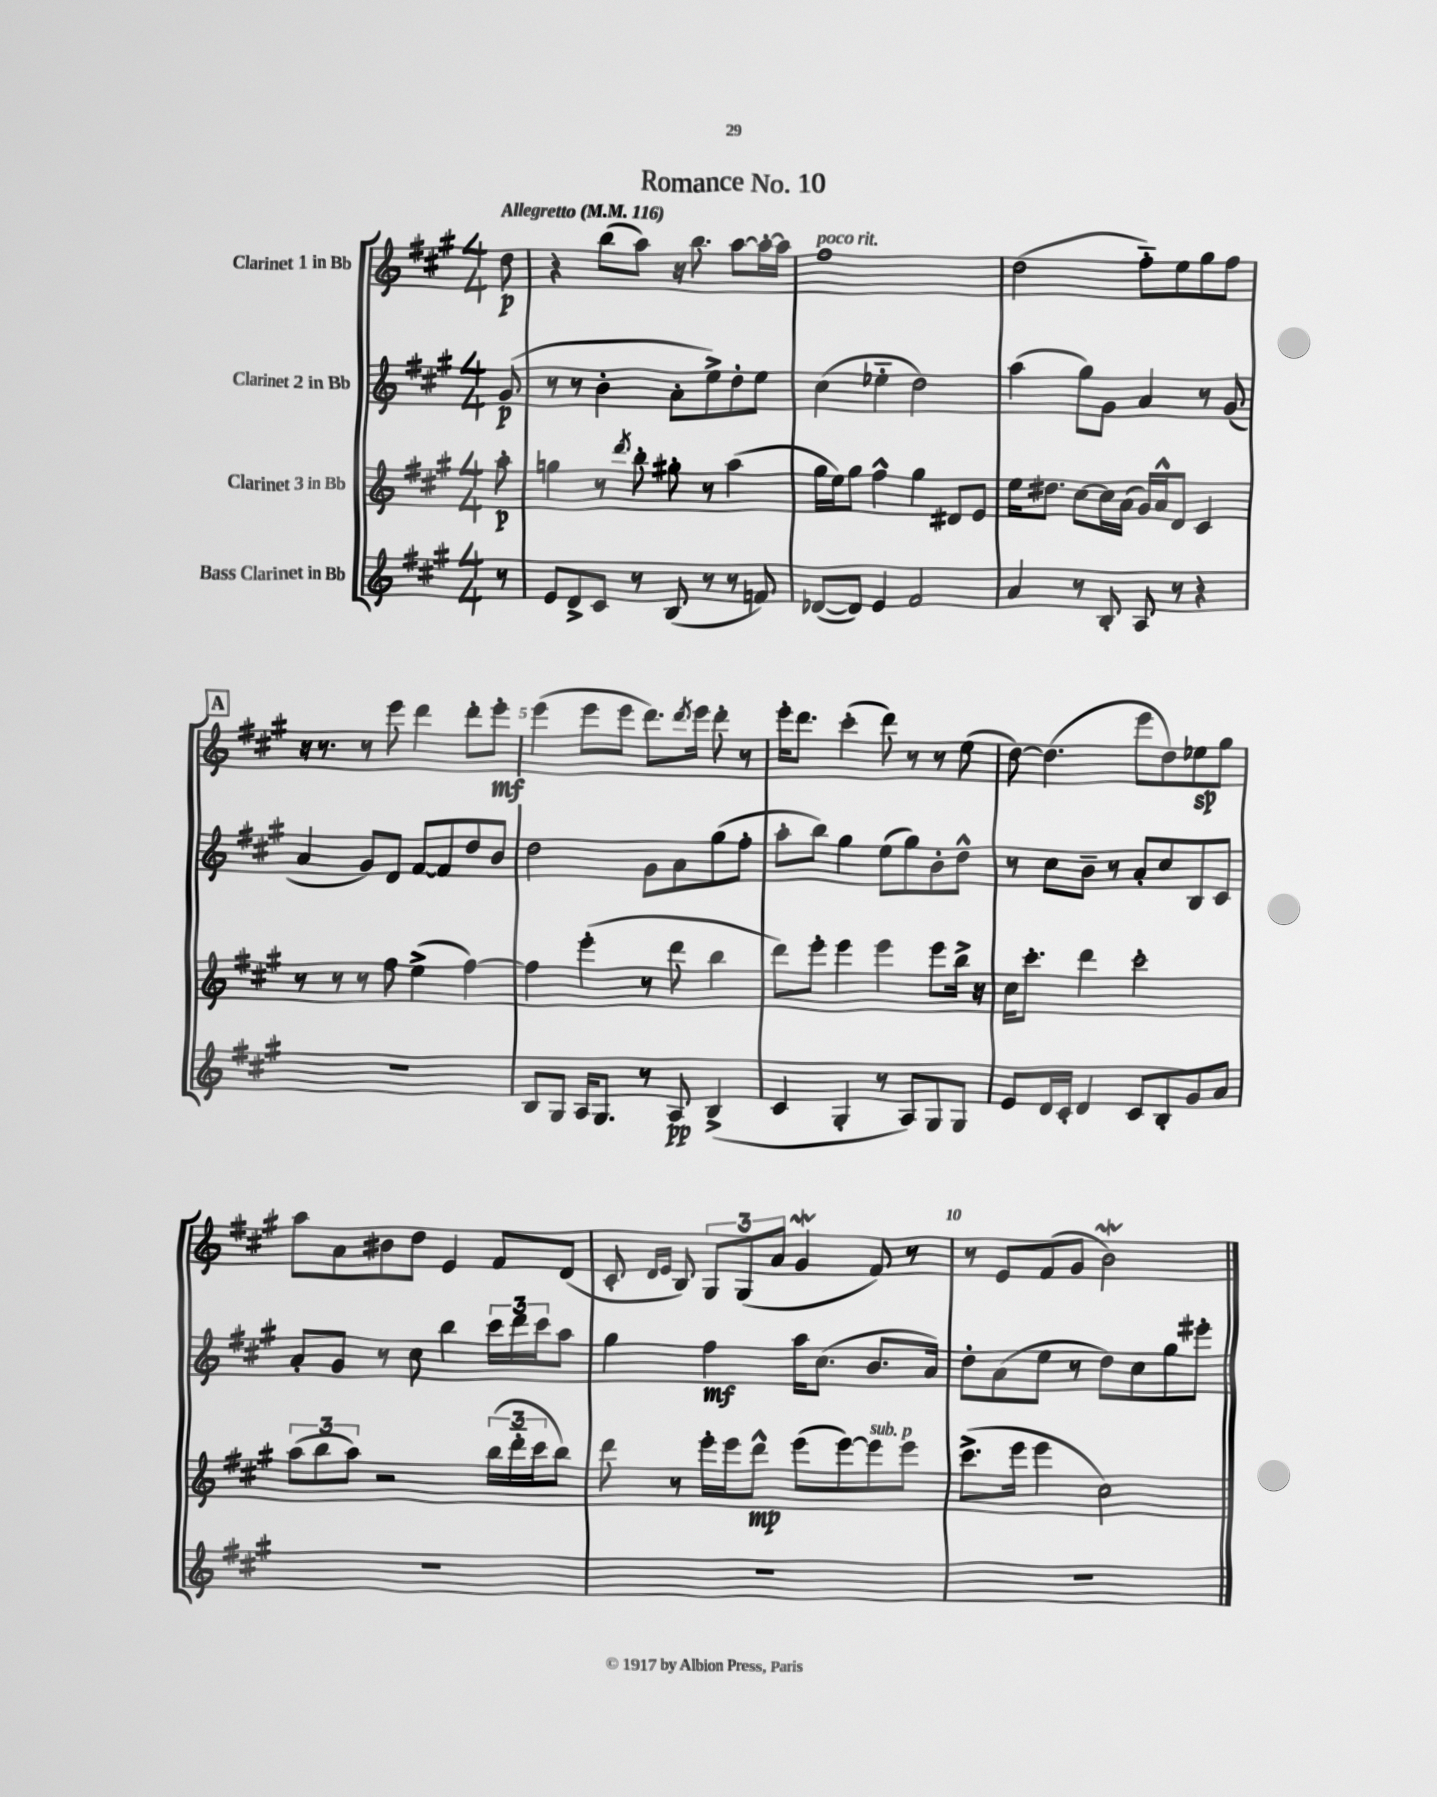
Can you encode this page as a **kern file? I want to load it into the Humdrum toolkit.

**kern	**dynam	**kern	**dynam	**kern	**dynam	**kern	**dynam
*part4	*part4	*part3	*part3	*part2	*part2	*part1	*part1
*staff4	*staff4	*staff3	*staff3	*staff2	*staff2	*staff1	*staff1
*I"Bass Clarinet in Bb	*	*I"Clarinet 3 in Bb	*	*I"Clarinet 2 in Bb	*	*I"Clarinet 1 in Bb	*
*clefG2	*	*clefG2	*	*clefG2	*	*clefG2	*
*k[f#c#g#]	*	*k[f#c#g#]	*	*k[f#c#g#]	*	*k[f#c#g#]	*
*M4/4	*	*M4/4	*	*M4/4	*	*M4/4	*
*MM116	*	*MM116	*	*MM116	*	*MM116	*
=	=	=	=	=	=	=	=
!	!	!	!	!	!	!LO:TX:a:B:t=Allegretto	!
8r	.	8aa'\	p	(8g#/	p	8dd\	p
=1	=1	=1	=1	=1	=1	=1	=1
8e/L	.	4ggn\	.	8r	.	4r	.
8d^/	.	.	.	8r	.	.	.
8c#/J	.	8r	.	4b'\	.	(8bb\L	.
.	.	8qddd/	.	.	.	.	.
8r	.	8bb'\	.	.	.	8aa\J)	.
(8B/	.	8gg#X'\	.	8a'\L	.	16r	.
.	.	.	.	.	.	8.bb\	.
8r	.	8r	.	8ee^\)	.	.	.
8r	.	(4aa\	.	8dd'\	.	[8aa\L	.
8fn/)	.	.	.	8ee\J	.	16aa'\L_	.
.	.	.	.	.	.	16aa\JJ]	.
=2	=2	=2	=2	=2	=2	=2	=2
!	!	!	!	!	!	!LO:TX:a:i:t=poco rit.	!
([8d-X/L	.	16gg#\LL	.	(4cc#\	.	1ff#	.
.	.	16ee\J)	.	.	.	.	.
8d-/J])	.	8gg#\J	.	.	.	.	.
4e/	.	4ff#^^\	.	4ee-X\	.	.	.
2f#/	.	4gg#\	.	2dd\)	.	.	.
.	.	8d#X/L	.	.	.	.	.
.	.	8e/J	.	.	.	.	.
=3	=3	=3	=3	=3	=3	=3	=3
4a/	.	16ee\KL	.	(4aa\	.	(2dd\	.
.	.	8.dd#X\J	.	.	.	.	.
8r	.	[8cc#\L	.	8gg#\L)	.	.	.
8B'/	.	16cc#\L]	.	8g#\J	.	.	.
.	.	(16a\JJ	.	.	.	.	.
8A/	.	16g#/LL)	.	4a/	.	8ff#\L)	.
.	.	16a^^/J	.	.	.	.	.
8r	.	8d/J	.	.	.	8ee\	.
4r	.	4c#/	.	8r	.	8gg#\	.
.	.	.	.	(8g#/	.	8ff#\J	.
!!LO:LB:g=z
!!LO:REH:place=s1:t=A
=4	=4	=4	=4	=4	=4	=4	=4
1r	.	8r	.	4a/	.	16r	.
.	.	.	.	.	.	8.r	.
.	.	8r	.	.	.	.	.
.	.	8r	.	8g#/L)	.	8r	.
.	.	8ff#\	.	8d/J	.	8eee\	.
.	.	(4ee^\	.	[8f#/L	.	4ddd\	.
.	.	.	.	8f#/]	.	.	.
.	.	[4ff#\)	.	8dd/	.	8ddd'\L	.
.	.	.	.	8b/J	.	8eee'\J	mf
=5	=5	=5	=5	=5	=5	=5	=5
8B/L	.	4ff#\]	.	2dd\	.	(4eee\	.
8G#/J	.	.	.	.	.	.	.
16A/KL	.	(4eee'\	.	.	.	8eee\L	.
8.G#/J	.	.	.	.	.	.	.
.	.	.	.	.	.	8eee\J	.
8r	.	8r	.	8g#\L	.	8.ddd\L)	.
8A/	pp	8ddd\	.	8a\	.	.	.
.	.	.	.	.	.	8qddd/	.
.	.	.	.	.	.	16eee\Jk	.
(4B^/	.	4bb\	.	(8gg#\	.	8ddd'\	.
.	.	.	.	8ff#'\J	.	8r	.
=6	=6	=6	=6	=6	=6	=6	=6
4c#/	.	8ddd\L)	.	8aa'\L	.	16eee'\KL	.
.	.	.	.	.	.	8.ddd\J	.
.	.	8eee'\J	.	8bb\J)	.	.	.
4G#'/	.	4eee\	.	4gg#\	.	(4ccc#'\	.
8r	.	4eee\	.	(8ee\L	.	8ddd\)	.
8A/L)	.	.	.	8gg#\)	.	8r	.
8G#/	.	8eee\L	.	8b'\	.	8r	.
8G#/J	.	16bb^\Jk	.	8dd^^\J	.	(8ee\	.
.	.	16r	.	.	.	.	.
=7	=7	=7	=7	=7	=7	=7	=7
8e/L	.	16cc#\KL	.	8r	.	[8dd\)	.
.	.	8.ccc#'\J	.	.	.	.	.
16d/L	.	.	.	8cc#\L	.	(4.dd\]	.
16c#'/JJ	.	.	.	.	.	.	.
4d/	.	4ddd\	.	8b~\J	.	.	.
.	.	.	.	8r	.	.	.
8c#/L	.	2ccc#'\	.	8a'/L	.	8eee\L	.
8B'/	.	.	.	8cc#/	.	8dd\)	.
8g#/	.	.	.	8B/	.	8ee-X\	sp
8a/J	.	.	.	8c#/J	.	8gg#\J	.
!!LO:LB:g=z
=8	=8	=8	=8	=8	=8	=8	=8
1r	.	(12aa\L	.	8a'/L	.	8aa\L	.
.	.	12bb\	.	.	.	.	.
.	.	.	.	8g#/J	.	8a\	.
.	.	12aa\J)	.	.	.	.	.
.	.	2r	.	8r	.	8b#X\	.
.	.	.	.	8cc#\	.	8dd\J	.
.	.	.	.	4bb\	.	4e/	.
.	.	(24bb\LL	.	24ccc#\LL	.	8f#/L	.
.	.	24ddd\	.	24ddd\	.	.	.
.	.	24ccc#\J	.	24ccc#\J	.	.	.
.	.	8bb\J)	.	8aa\J	.	(8d/J	.
=9	=9	=9	=9	=9	=9	=9	=9
1r	.	8ddd\	.	4gg#\	.	8c#'/	.
.	.	.	.	.	.	16qqd/LL	.
.	.	.	.	.	.	16qqe/JJ	.
.	.	8r	.	.	.	8B/)	.
.	.	16eee'\LL	.	4ff#\	mf	12G#/L	.
.	.	16eee\J	.	.	.	.	.
.	.	.	.	.	.	(12G#/	.
.	.	8ddd^^\J	mp	.	.	.	.
.	.	.	.	.	.	12a/J	.
.	.	(8eee\L	.	16aa\KL	.	4g#W/	.
.	.	.	.	(8.cc#\J	.	.	.
.	.	[8eee\)	.	.	.	.	.
!	!	!LO:TX:a:i:t=sub. p	!	!	!	!	!
.	.	8eee\]	.	8.b/L	.	8f#/)	.
.	.	8eee\J	.	.	.	8r	.
.	.	.	.	16a/Jk)	.	.	.
=10	=10	=10	=10	=10	=10	=10	=10
1r	.	(8.ccc#^\L	.	8dd'\L	.	8r	.
.	.	.	.	(8a\	.	8e/L	.
.	.	16eee\Jk	.	.	.	.	.
.	.	4eee\	.	8ee\J	.	(8f#/	.
.	.	.	.	8r	.	8g#/J	.
.	.	2cc#\)	.	8dd\L)	.	2bW\)	.
.	.	.	.	8cc#\	.	.	.
.	.	.	.	8gg#\	.	.	.
.	.	.	.	8eee#X'\J	.	.	.
==	==	==	==	==	==	==	==
*-	*-	*-	*-	*-	*-	*-	*-
